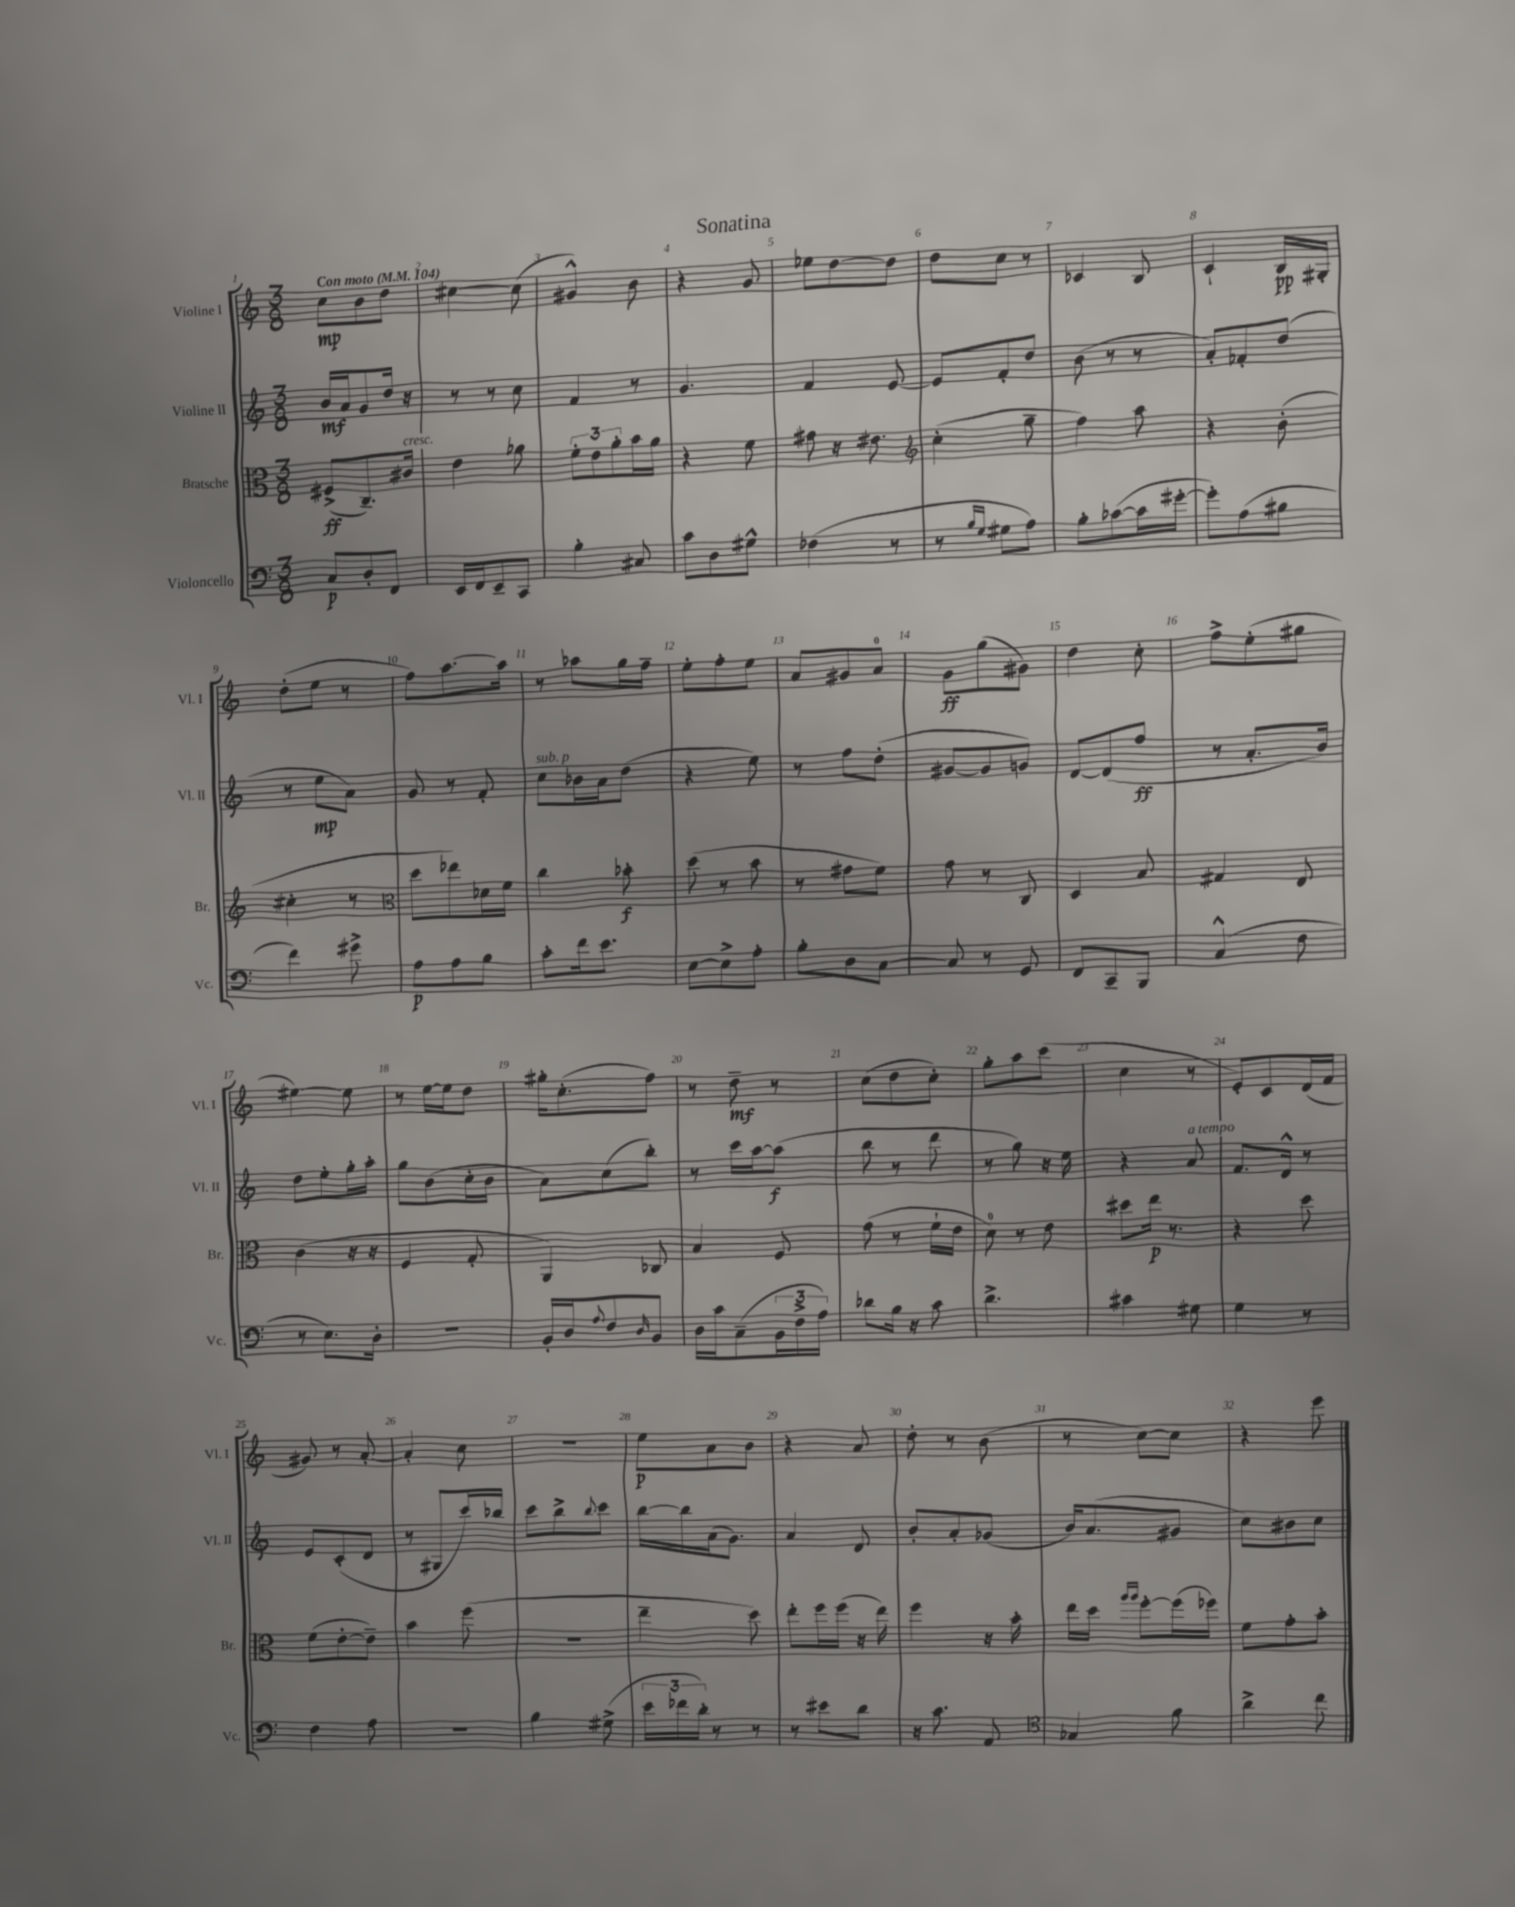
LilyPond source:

\header { title = "Sonatina" }
<<
\new StaffGroup <<
\new Staff = "s0" \with { instrumentName = "Violine I" shortInstrumentName = "Vl. I" } {
    \clef treble \key c \major \numericTimeSignature \time 3/8 \tempo "Con moto" 4 = 104
    c''8\mp b'8 d''8 |
    cis''4~ cis''8( |
    gis'4-^) b'8 |
    r4 g'8 |
    ees''8 d''8~ d''8 |
    d''8 c''8 r8 |
    ces'4 b8 |
    c'4-! b16\pp gis16-. |
    d''8-.( e''8 r8 |
    f''8) a''8.~ a''16 |
    r8 aes''8 g''16 f''16-- |
    e''8-. f''8-. e''8 |
    a'8 gis'8 a'8-0 |
    g'8\ff g''8( gis'8) |
    d''4 c''8-. |
    f''8-> e''8-.( gis''8 |
    eis''4~) eis''8 |
    r8 e''16~ e''16 d''8 |
    gis''16-. c''8.-.( f''8) |
    r8 d''8--\mf r8 |
    c''8( d''8 c''8-.) |
    g''8-. a''8 c'''8( |
    c''4 r8 |
    e'8-.) c'8 d'16( f'16 |
    gis'8) r8 a'8~-. |
    a'4-. c''8 |
    R4. |
    e''8\p a'8 b'8 |
    r4 a'8 |
    d''8-. r8 b'8( |
    r8 c''8~) c''8 |
    r4 e'''8 \bar "|." |
}
\new Staff = "s1" \with { instrumentName = "Violine II" shortInstrumentName = "Vl. II" } {
    \clef treble \key c \major \numericTimeSignature \time 3/8
    b'16\mf a'16 g'8 d''16 r16 |
    r8 r8 c''8 |
    f'4 r8 |
    g'4. |
    f'4 e'8~ |
    e'8 f'8-. d''8 |
    b'8( r8 r8 |
    a'8-.) fes'8-. d''8( |
    r8 e''8\mp a'8) |
    g'8 r8 f'8-. |
    c''8^\markup { \italic "sub. p" } bes'16 a'16 d''8( |
    r4 e''8) |
    r8 f''8 d''8-.( |
    gis'8~ gis'8 g'8) |
    d'8~ d'8( f''8\ff |
    r8 a'8.-. b'16) |
    d''8 e''8-. g''16-. a''16-. |
    g''8 b'8( c''16-. b'16 |
    a'8) c''8( b''8-.) |
    r8 c'''16 a''16~ a''8\f( |
    b''8 r8 d'''8 |
    r8 g''8) r16 e''16 |
    r4 a'8^\markup { \italic "a tempo" } |
    f'8. d'16-^ r8 |
    e'8 c'8-.( d'8 |
    r8 gis8 c'''16) bes''16 |
    c'''8 b''8-> \appoggiatura { b''8 } c'''8 |
    b''16~ b''16 a'16( g'8.) |
    a'4 d'8 |
    b'8-. a'8-. ges'8( |
    b'16) a'8.( gis'8 |
    c''8) bis'8 c''8 \bar "|." |
}
\new Staff = "s2" \with { instrumentName = "Bratsche" shortInstrumentName = "Br." } {
    \clef alto \key c \major \numericTimeSignature \time 3/8
    fis8->\ff( c8.--) cis'16^\markup { \italic "cresc." } |
    e'4 aes'8 |
    \tuplet 3/2 { f'8-. e'8 a'8-. } b'16 a'16 |
    r4 f'8 |
    gis'8 r16 eis'8. |
    \clef treble c''4-.( g''8-- |
    f''4) a''8 |
    r4 b'8-.( |
    cis''4-. r8 |
    \clef alto d''8 ees''8) des'16 f'16 |
    c''4 bes'8-.\f |
    d''8( r8 b'8 |
    r8 gis'8 f'8) |
    g'8 r8 c8 |
    d4 b8 |
    gis4 e8 |
    c'4( r16 r16 |
    f4 g8-. |
    a,4) ces8 |
    b4 f8 |
    g'8( r8 f'16-! e'16 |
    d'8-0) r8 e'8 |
    dis''8 e''16\p r8. |
    r4 d''8 |
    f'8( e'8~-. e'8--) |
    b'4 f''8( |
    r4. |
    e''4-- d''8) |
    e''8-. f''16 f''16( r16 e''16) |
    f''4 r16 b'16-. |
    e''16 d''16 \grace { a''16 a''16 } f''8~-. f''16( fes''16) |
    f'8 g'8-. b'8-. \bar "|." |
}
\new Staff = "s3" \with { instrumentName = "Violoncello" shortInstrumentName = "Vc." } {
    \clef bass \key c \major \numericTimeSignature \time 3/8
    c8\p d8-. f,8 |
    e,16 f,16 e,8-- c,8 |
    b4-. cis8 |
    c'8 d8 gis8-^ |
    fes4( r8 |
    r8 \grace { b16 g16 } gis8 a8) |
    b8-. ces'8~( ces'16 gis'16~-. |
    gis'8-.) a8( bis8 |
    f'4) gis'8-> |
    a8\p a8 b8 |
    c'8-. f'16 e'8. |
    e8~ e8-> a8-. |
    b8-. d8 c8~ |
    c8 r8 g,8 |
    f,8 c,8-- b,,8 |
    c4-^( f8 |
    r8 e8.) d16-. |
    R4. |
    b,16-. d16 \appoggiatura { a8 } f8 \grace { d16 } b,8 |
    d16 c'16 c8--( \tuplet 3/2 { b,16 f16-> a16) } |
    des'8 b16 r16 c'8 |
    d'4.-> |
    cis'4 gis8 |
    g4 r8 |
    f4 a8 |
    R4. |
    b4 gis8->( |
    \tuplet 3/2 { e'16 fes'16 d'16-.) } r8 r8 |
    r8 eis'8 d'8 |
    r16 c'8. a,8 |
    \clef tenor ges4 f'8 |
    a'4-> c''8 \bar "|." |
}
>>
>>
\layout { \context { \Score \override BarNumber.break-visibility = ##(#f #t #t) barNumberVisibility = #all-bar-numbers-visible } }
